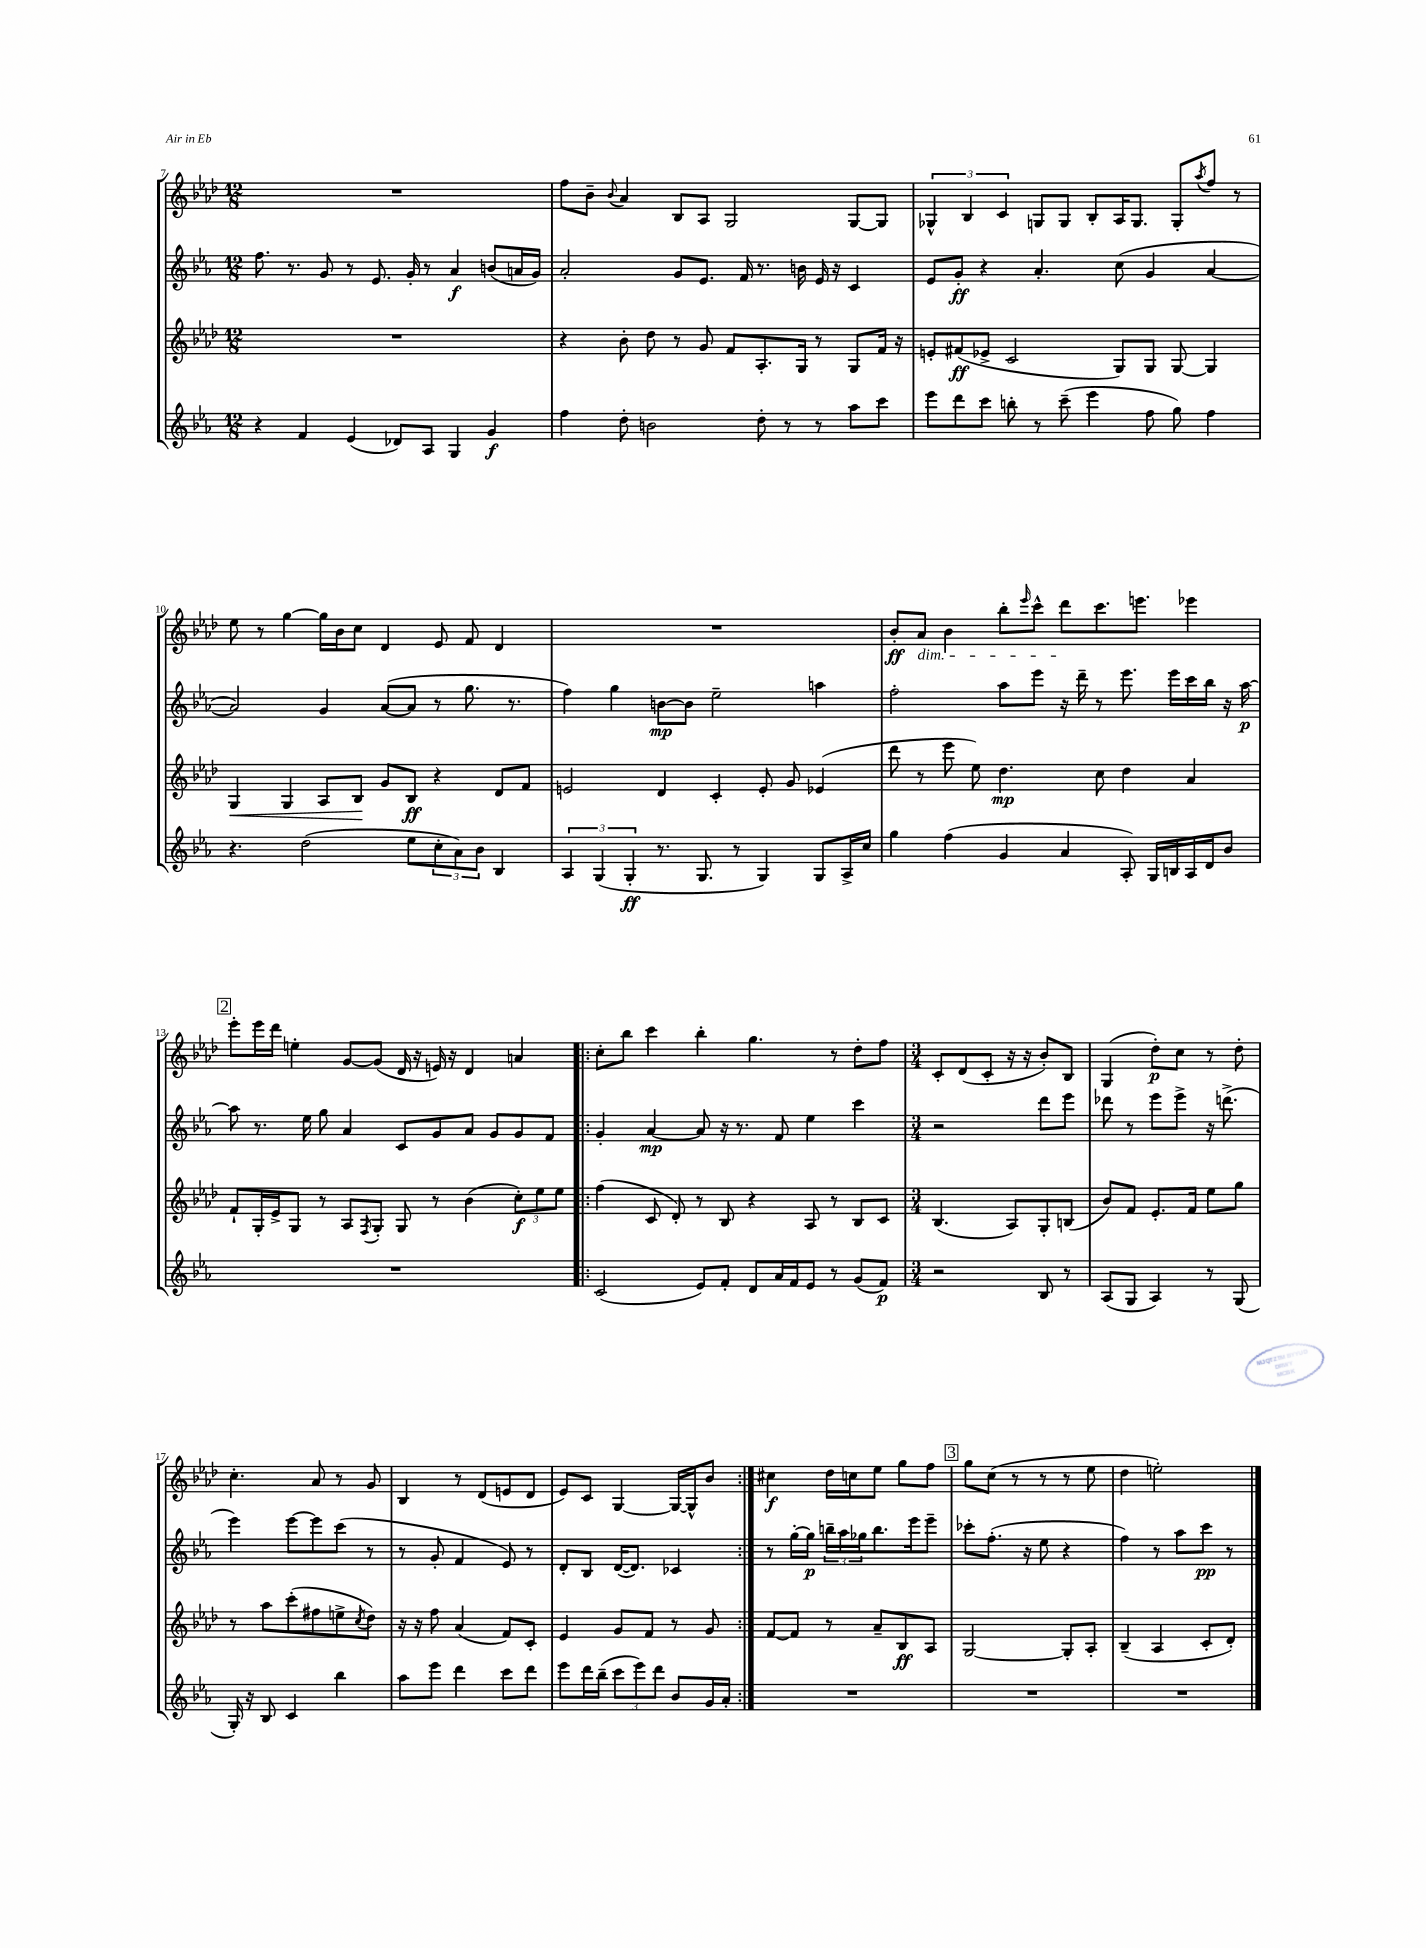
<<
\new StaffGroup <<
\new Staff = "s0" {
    \clef treble \key aes \major \numericTimeSignature \time 12/8
    R1. |
    f''8 bes'8-- \appoggiatura { bes'8 } aes'4 bes8 aes8 g2 g8~ g8 |
    \tuplet 3/2 { ges4-^ bes4 c'4 } g8 g8 bes8-. aes16 g8. g8-. \acciaccatura { aes''8 } f''8 r8 |
    ees''8 r8 g''4~ g''16 bes'16 c''8 des'4 ees'8 f'8 des'4 |
    R1. |
    bes'8-.\ff aes'8\dim bes'4 bes''8-. \grace { ees'''16 } c'''8-^ des'''8\! c'''8. e'''8. ees'''4 |
    \mark \markup { \box "2" } ees'''8-. ees'''16 des'''16 e''4-. g'8~ g'8( des'16 r16 e'16) r16 des'4 a'4 |
    \repeat volta 2 { c''8-. bes''8 c'''4 bes''4-. g''4. r8 des''8-. f''8 |
    \numericTimeSignature \time 3/4 c'8-. des'8( c'8-. r16 r16 bes'8-.) bes8 |
    g4( des''8-.\p) c''8 r8 des''8-. |
    c''4.-. aes'8 r8 g'8 |
    bes4 r8 des'8( e'8 des'8 |
    ees'8) c'8 g4~ g16~ g16-^ bes'8 | }
    cis''4\f des''16 c''16 ees''8 g''8 f''8 |
    \mark \markup { \box "3" } g''8 c''8( r8 r8 r8 ees''8 |
    des''4 e''2-.) \bar "|." |
}
\new Staff = "s1" {
    \clef treble \key ees \major \numericTimeSignature \time 12/8
    f''8. r8. g'8 r8 ees'8. g'16-. r8 aes'4\f b'8( a'16 g'16) |
    aes'2-. g'8 ees'8. f'16 r8. b'16 ees'16 r16 c'4 |
    ees'8 g'8-.\ff r4 aes'4.-. c''8( g'4 aes'4~ |
    aes'2) g'4 aes'8~( aes'8 r8 g''8. r8. |
    f''4) g''4 b'8~\mp b'8 ees''2-- a''4 |
    f''2-. aes''8 ees'''8 r16 d'''16-- r8 ees'''8. ees'''16 c'''16 bes''16 r16 aes''16~\p |
    \mark \markup { \box "2" } aes''8 r8. ees''16 g''8 aes'4 c'8 g'8 aes'8 g'8 g'8 f'8 |
    \repeat volta 2 { g'4-. aes'4~\mp aes'8 r16 r8. f'8 ees''4 c'''4 |
    \numericTimeSignature \time 3/4 r2 d'''8 ees'''8 |
    des'''8 r8 ees'''8 ees'''8-> r16 d'''8.->( |
    ees'''4) ees'''8~ ees'''8 c'''8( r8 |
    r8 g'8-. f'4 ees'8) r8 |
    d'8-. bes8 d'16~( d'8.) ces'4 | }
    r8 g''16~-. g''16\p \tuplet 3/2 { b''16-- aes''16 ges''16 } b''8. ees'''16 ees'''8-- |
    \mark \markup { \box "3" } ces'''8-. f''8.-.( r16 ees''8 r4 |
    f''4) r8 aes''8 c'''8\pp r8 \bar "|." |
}
\new Staff = "s2" {
    \clef treble \key aes \major \numericTimeSignature \time 12/8
    R1. |
    r4 bes'8-. des''8 r8 g'8 f'8 aes8.-. g16 r8 g8 f'16 r16 |
    e'8-. fis'8\ff( ees'8-> c'2 g8) g8 g8~ g4 |
    g4\< g4 aes8 bes8\! g'8 bes8\ff r4 des'8 f'8 |
    e'2 des'4 c'4-. e'8-. g'8 ees'4( |
    des'''8 r8 ees'''8 ees''8) des''4.\mp c''8 des''4 aes'4 |
    \mark \markup { \box "2" } f'8-! g16-. ees'16-> g8 r8 aes8 \acciaccatura { f8 } g8-. g8 r8 bes'4( \tuplet 3/2 { c''8-.\f) ees''8 ees''8 } |
    \repeat volta 2 { f''4( c'8 des'8-.) r8 bes8 r4 aes8 r8 bes8 c'8 |
    \numericTimeSignature \time 3/4 bes4.( aes8) g8-. b8( |
    bes'8) f'8 ees'8.-. f'16 ees''8 g''8 |
    r8 aes''8 c'''8-.( fis''8 e''8-> \acciaccatura { c''8 } des''8) |
    r16 r16 f''8 aes'4( f'8) c'8-. |
    ees'4 g'8 f'8 r8 g'8 | }
    f'8~ f'8 r8 aes'8-- bes8\ff aes8 |
    \mark \markup { \box "3" } g2~ g8-. aes8-. |
    bes4--( aes4 c'8-. des'8-.) \bar "|." |
}
\new Staff = "s3" {
    \clef treble \key ees \major \numericTimeSignature \time 12/8
    r4 f'4 ees'4( des'8) aes8 g4 g'4\f |
    f''4 d''8-. b'2 d''8-. r8 r8 aes''8 c'''8 |
    ees'''8 d'''8 c'''8 b''8-. r8 c'''8--( ees'''4 f''8 g''8) f''4 |
    r4. d''2( ees''8 \tuplet 3/2 { c''8-. aes'8) bes'8 } bes4 |
    \tuplet 3/2 { aes4 g4( g4-.\ff } r8. g8. r8 g4) g8 aes16-> c''16 |
    g''4 f''4( g'4 aes'4 aes8-.) g16 b16 aes16 d'16 bes'8 |
    \mark \markup { \box "2" } R1. |
    \repeat volta 2 { c'2( ees'8) f'8-. d'8 aes'16 f'16 ees'8 r8 g'8( f'8\p) |
    \numericTimeSignature \time 3/4 r2 bes8 r8 |
    aes8( g8 aes4) r8 g8( |
    g16-.) r16 bes8 c'4 bes''4 |
    aes''8 ees'''8 d'''4 c'''8 d'''8 |
    ees'''8 d'''16 bes''16--( \tuplet 3/2 { c'''8 ees'''8) d'''8 } bes'8 g'16 aes'16-. | }
    R2. |
    \mark \markup { \box "3" } R2. |
    R2. \bar "|." |
}
>>
>>
\layout { \context { \Score currentBarNumber = #7 } }
